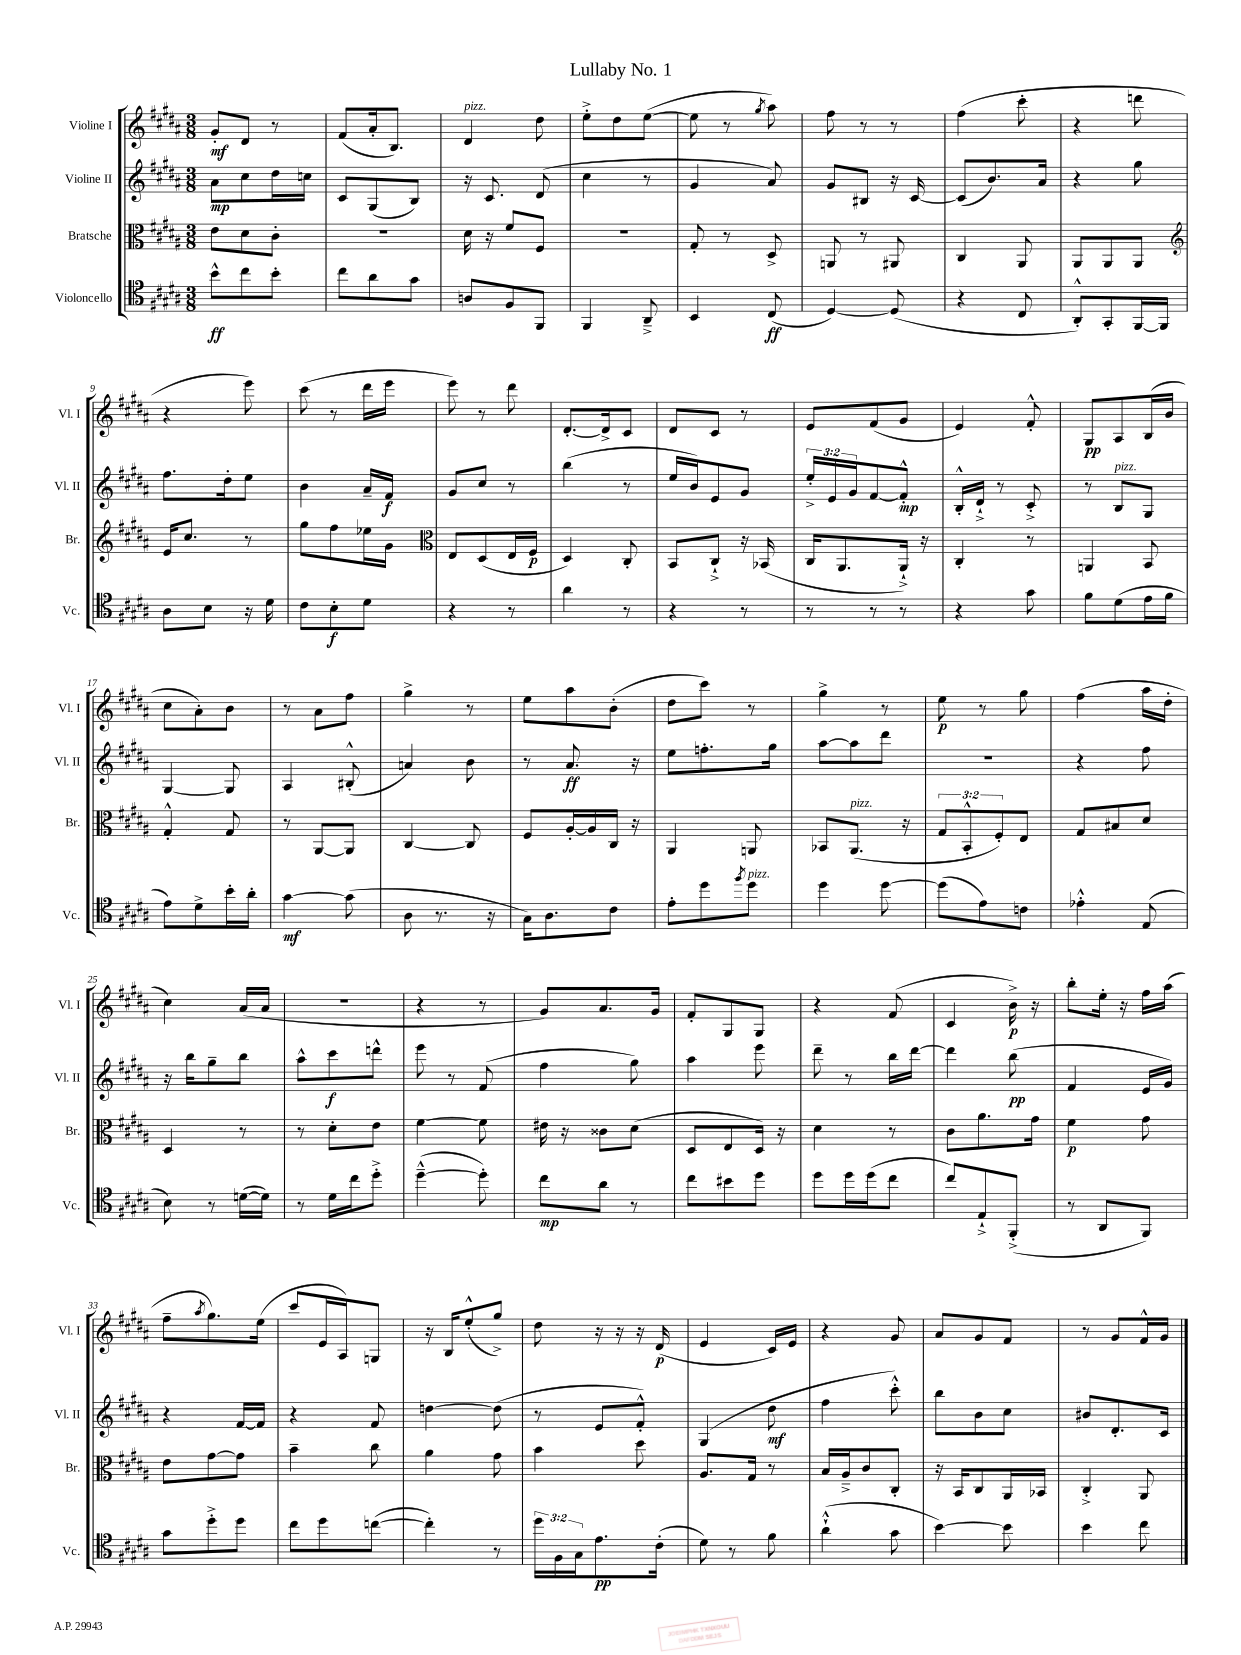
\header { title = "Lullaby No. 1" }
<<
\new StaffGroup <<
\new Staff = "s0" \with { instrumentName = "Violine I" shortInstrumentName = "Vl. I" } {
    \clef treble \key b \major \numericTimeSignature \time 3/8
    gis'8-.\mf dis'8 r8 |
    fis'8( ais'16-. b8.) |
    dis'4^\markup { \italic "pizz." } dis''8 |
    e''8-.-> dis''8 e''8~( |
    e''8 r8 \acciaccatura { gis''8 } ais''8) |
    fis''8 r8 r8 |
    fis''4( cis'''8-. |
    r4 d'''8 |
    r4 e'''8) |
    cis'''8( r8 dis'''16 e'''16 |
    e'''8) r8 dis'''8 |
    dis'8.~-. dis'16-> cis'8 |
    dis'8 cis'8 r8 |
    e'8 fis'8( gis'8 |
    e'4) fis'8-.-^ |
    gis8\pp ais8 b16( b'16 |
    cis''8 ais'8-.) b'8 |
    r8 ais'8 fis''8 |
    gis''4-> r8 |
    e''8 ais''8 b'8-.( |
    dis''8 cis'''8) r8 |
    gis''4-> r8 |
    e''8\p r8 gis''8 |
    fis''4( ais''16 dis''16-. |
    cis''4) ais'16( ais'16 |
    R4. |
    r4 r8 |
    gis'8) ais'8. gis'16 |
    fis'8-. gis8 gis8 |
    r4 fis'8( |
    cis'4 b'16->\p) r16 |
    b''8-. e''16-. r16 fis''16 ais''16( |
    fis''8-- \acciaccatura { ais''8 } gis''8.) e''16( |
    cis'''8 e'16 ais16) g8 |
    r16 b16 e''8-.-^( gis''8->) |
    dis''8 r16 r16 r16 dis'16\p( |
    e'4 cis'16) e'16 |
    r4 gis'8 |
    ais'8 gis'8 fis'8 |
    r8 gis'8 fis'16-^ gis'16 \bar "|." |
}
\new Staff = "s1" \with { instrumentName = "Violine II" shortInstrumentName = "Vl. II" } {
    \clef treble \key b \major \numericTimeSignature \time 3/8 \override Staff.TupletNumber.text = #tuplet-number::calc-fraction-text
    ais'8\mp cis''8 dis''16 c''16 |
    cis'8 gis8( b8) |
    r16 cis'8. dis'8( |
    cis''4 r8 |
    gis'4 ais'8) |
    gis'8 bis8 r16 cis'16~ |
    cis'8( b'8.) ais'16 |
    r4 gis''8 |
    fis''8. dis''16-. e''8 |
    b'4 ais'16-- fis'16\f |
    gis'8 cis''8 r8 |
    b''4( r8 |
    e''16 b'16) e'8 gis'8 |
    \tuplet 3/2 { e''16-.-> e'16 gis'16 } fis'8~ fis'8-.-^\mp |
    b16-.-^ dis'16-!-> r8 cis'8-.-> |
    r8 b8^\markup { \italic "pizz." } gis8 |
    gis4~ gis8 |
    ais4 bis8-.-^( |
    a'4) b'8 |
    r8 ais'8.\ff r16 |
    e''8 f''8.-. gis''16 |
    ais''8~ ais''8 dis'''8 |
    R4. |
    r4 fis''8 |
    r16 b''16 gis''8-- b''8 |
    ais''8-^ cis'''8\f d'''8-^ |
    e'''8 r8 fis'8( |
    fis''4 gis''8) |
    ais''4 e'''8 |
    dis'''8-- r8 b''16 dis'''16~ |
    dis'''4 b''8\pp( |
    fis'4 e'16 gis'16) |
    r4 fis'16~ fis'16 |
    r4 fis'8 |
    d''4~ d''8( |
    r8 e'8 fis'8-.-^) |
    gis4( dis''8\mf |
    fis''4 cis'''8-.-^) |
    b''8 b'8 cis''8 |
    bis'8 dis'8.-. cis'16 \bar "|." |
}
\new Staff = "s2" \with { instrumentName = "Bratsche" shortInstrumentName = "Br." } {
    \clef alto \key b \major \numericTimeSignature \time 3/8 \override Staff.TupletNumber.text = #tuplet-number::calc-fraction-text
    e'8 dis'8 cis'8-. |
    R4. |
    dis'16 r16 fis'8 fis8 |
    R4. |
    gis8-. r8 dis8-> |
    a,8 r8 ais,8 |
    cis4 ais,8 |
    ais,8 ais,8 ais,8 |
    \clef treble e'16 cis''8. r8 |
    gis''8 fis''8 ees''16 gis'16 |
    \clef alto e8 dis8( e16 fis16\p |
    dis4) cis8-. |
    b,8 cis8-!-> r16 bes,16( |
    cis16 ais,8. ais,16-!->) r16 |
    cis4-. r8 |
    a,4 b,8 |
    gis4-.-^ gis8 |
    r8 ais,8~ ais,8 |
    cis4~ cis8 |
    fis8 ais16~-. ais16 cis16 r16 |
    ais,4 a,8 |
    bes,8 ais,8.^\markup { \italic "pizz." }( r16 |
    \tuplet 3/2 { gis8 b,8-.-^ fis8-.) } e8 |
    gis8 bis8 dis'8 |
    dis4 r8 |
    r8 dis'8-. e'8 |
    fis'4~ fis'8 |
    eis'16 r16 cisis'8 dis'8( |
    dis8 e8 dis16) r16 |
    dis'4 r8 |
    cis'8 ais'8. gis'16 |
    fis'4\p gis'8 |
    e'8 gis'8~ gis'8 |
    b'4-- cis''8 |
    ais'4 gis'8 |
    b'4 dis''8 |
    ais8. gis16 r8 |
    b16 ais16---> cis'8 cis8-. |
    r16 b,16 cis8 ais,16 bes,16 |
    cis4-.-> ais,8 \bar "|." |
}
\new Staff = "s3" \with { instrumentName = "Violoncello" shortInstrumentName = "Vc." } {
    \clef tenor \key b \major \numericTimeSignature \time 3/8 \override Staff.TupletNumber.text = #tuplet-number::calc-fraction-text
    b'8-^\ff cis''8 b'8-. |
    cis''8 ais'8 gis'8 |
    a8 fis8 fis,8 |
    fis,4 ais,8---> |
    b,4 cis8\ff( |
    dis4~) dis8( |
    r4 cis8 |
    ais,8-.-^) gis,8-. fis,16~ fis,16 |
    ais8 b8 r16 dis'16 |
    cis'8 b8-.\f dis'8 |
    r4 r8 |
    ais'4 r8 |
    r4 r8 |
    r8 r8 r8 |
    r4 gis'8 |
    fis'8 dis'8( e'16 fis'16 |
    e'8) dis'8-> b'16-. ais'16-. |
    gis'4~\mf gis'8( |
    ais8 r8. r16 |
    gis16) ais8. cis'8 |
    e'8-. dis''8 \acciaccatura { fis''8 } dis''8^\markup { \italic "pizz." } |
    dis''4 dis''8~ |
    dis''8( e'8) c'8 |
    ees'4-.-^ e8( |
    b8) r8 d'16~( d'16) |
    r8 dis'16 cis''16 dis''8-.-> |
    dis''4~---^( dis''8-.) |
    cis''8\mp ais'8 r8 |
    cis''8 bis'8 dis''8 |
    dis''8 dis''16 dis''16( cis''8 |
    cis''8) e8-!-> fis,8-.->( |
    r8 ais,8 fis,8) |
    gis'8 dis''8-.-> dis''8 |
    cis''8 dis''8 c''8~( |
    c''4-.) r8 |
    \tuplet 3/2 { dis''16 fis16 gis16 } e'8.\pp cis'16-.( |
    dis'8) r8 fis'8 |
    ais'4-!-^( gis'8 |
    b'4~) b'8 |
    b'4 cis''8 \bar "|." |
}
>>
>>
